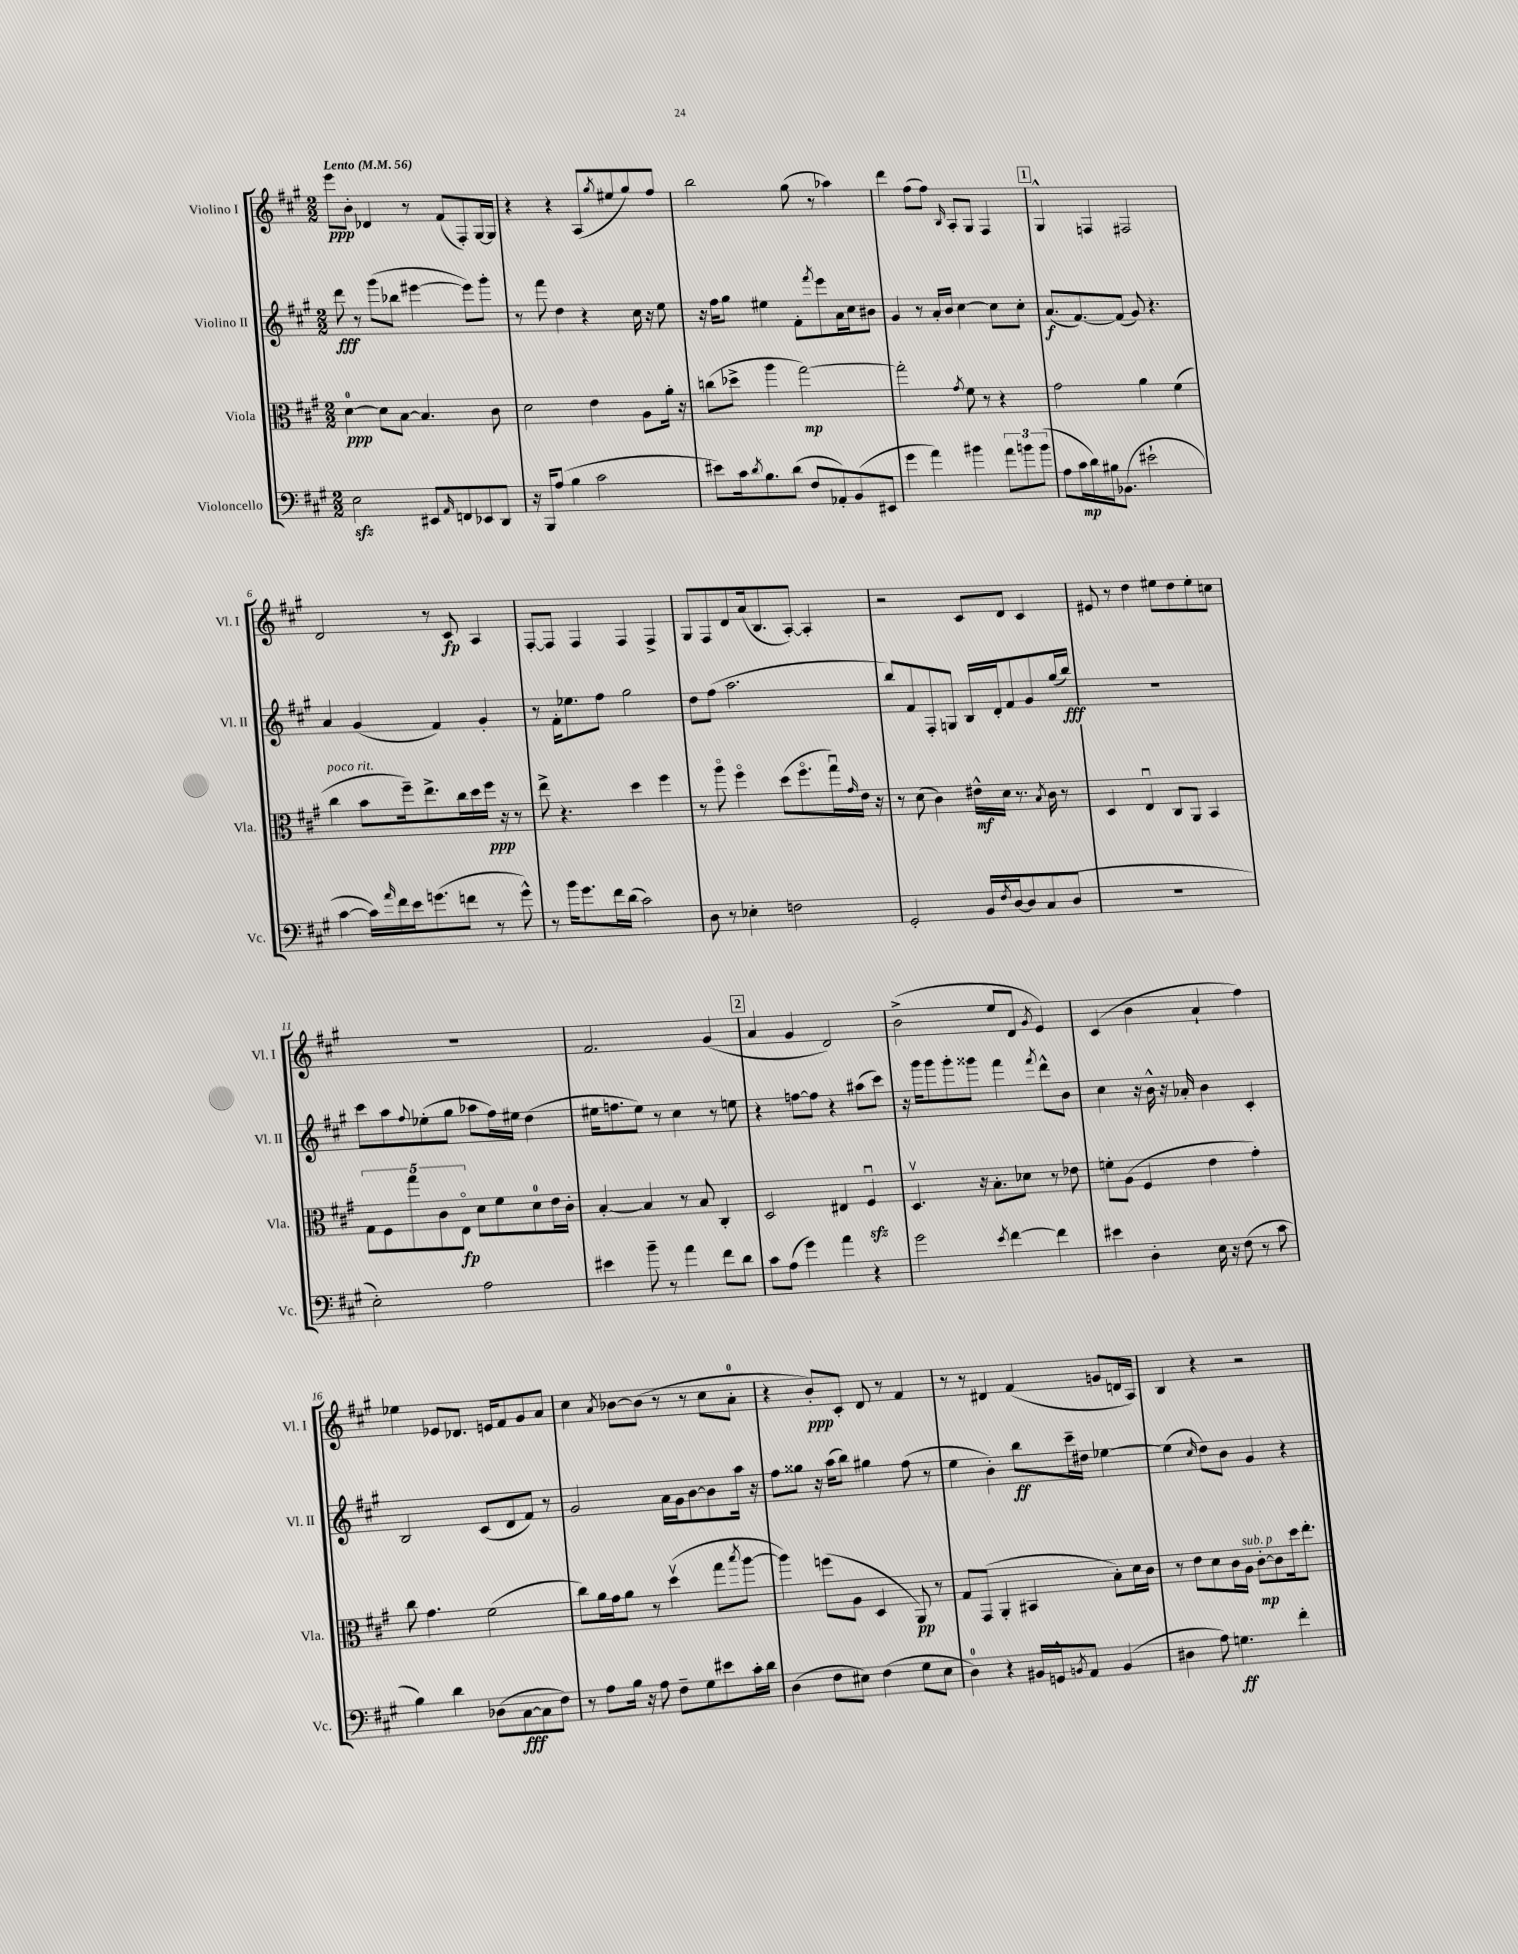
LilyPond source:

<<
\new StaffGroup <<
\new Staff = "s0" \with { instrumentName = "Violino I" shortInstrumentName = "Vl. I" } {
    \clef treble \key a \major \numericTimeSignature \time 2/2 \tempo "Lento" 4 = 56
    e'''8\ppp b'8-. des'4 r8 fis'8( fis8-.) gis16~ gis16 |
    r4 r4 a8( \acciaccatura { gis''8 } eis''8 gis''8) fis''8 |
    b''2 gis''8( r8 aes''4) |
    d'''4 fis''8( fis''8) \grace { b16 } a8-. gis8 fis4 |
    \mark \markup { \box "1" } gis4-^ f4 fis2 |
    d'2 r8 cis'8\fp a4 |
    fis8~-. fis8 fis4 fis4 fis4-> |
    gis8 fis8 d'8 a'16( b8. a8~-.) a4-. |
    r2 cis'8 d'8 cis'4 |
    eis'8 r8 d''4 eis''8 d''8 eis''8-. c''8 |
    R1 |
    fis'2. gis'4( |
    \mark \markup { \box "2" } a'4 gis'4 d'2) |
    b'2->( e''8 d'8 \acciaccatura { gis'8 } e'4) |
    cis'4( b'4 a'4-! fis''4) |
    ees''4 ees'8 des'8. e'16 fis'8 gis'8 a'8 |
    cis''4 \acciaccatura { a'8 } bes'8~ bes'8( r8 r8 cis''8 a'8-0-. |
    r4 b'8-.\ppp) cis'8-. d'8 r8 fis'4 |
    r8 r8 dis'4 fis'4( g'8 d'16 a16) |
    b4 r4 r2 \bar "|." |
}
\new Staff = "s1" \with { instrumentName = "Violino II" shortInstrumentName = "Vl. II" } {
    \clef treble \key a \major \numericTimeSignature \time 2/2
    d'''8\fff r8 gis'''8( bes''8 eis'''4~ eis'''8) gis'''8-. |
    r8 fis'''8 d''4 r4 cis''16 r16 e''8 |
    r16 fis''16 gis''8 eis''4 fis'8-. \acciaccatura { fis'''8 } e'''8 a'16 cis''16 bis'8 |
    gis'4 r8 a'16-. b'16 cis''4~ cis''8 cis''8-. |
    \mark \markup { \box "1" } a'8.\f( fis'8.~) fis'8( gis'8) r4. |
    a'4 gis'4( fis'4) gis'4-. |
    r8 fis'16-. ees''8. fis''8 gis''2 |
    d''8 fis''8( a''2. |
    b''8) fis'8 fis8-. g8 b16 d'16-. fis'8 gis'8 gis''16( b''16\fff) |
    R1 |
    cis'''8 a''8 \appoggiatura { fis''8 } ees''8-.( gis''8 aes''8 fis''16) eis''16 d''4( |
    eis''16 f''8. eis''8) r8 cis''4 r8 e''8 |
    \mark \markup { \box "2" } r4 f''8~ f''8 r4 ais''8( cis'''8) |
    r16 gis'''16 gis'''8 gis'''8-. gisis'''8 fis'''4 \acciaccatura { fis'''8 } d'''8-^ b'8 |
    cis''4 r16 b'16-^ r16 aes'16-. b'4 cis'4-. |
    b2 cis'8( d'8 fis'8) r8 |
    gis'2 a'16 gis'16 b'8~ b'8 a''16 r16 |
    fis''8 gisis''8 r16 a''16( b''8) gis''4 fis''8( r8 |
    e''4 b'4-.) b''8\ff cis'''16-- dis''16 ees''4~ |
    ees''4( \grace { cis''16 } d''8) b'8 gis'4 r4 \bar "|." |
}
\new Staff = "s2" \with { instrumentName = "Viola" shortInstrumentName = "Vla." } {
    \clef alto \key a \major \numericTimeSignature \time 2/2
    d'4-0~\ppp d'8 b8~ b4. cis'8 |
    d'2 e'4 a8 a'16-. r16 |
    c''8( des''8-> a''4 gis''2~\mp) |
    gis''2-. \acciaccatura { gis'8 } fis'8 r8 r4 |
    \mark \markup { \box "1" } gis'2 a'4 fis'4( |
    cis''4^\markup { \italic "poco rit." } b'8 fis''16--) e''8.-> cis''16 d''16 fis''16\ppp r16 r8 |
    e''8-> r4. d''4 fis''4 |
    r8 a''8\flageolet fis''4\flageolet d''8( fis''8.\flageolet gis''16\downbow) \grace { gis'16 } e'16 r16 |
    r8 d'8( cis'4) eis'16-^\mf d'16 r8. \acciaccatura { b8 } cis'16 r8 |
    d4 e4\downbow cis8 a,8 b,4 |
    \tuplet 5/4 { gis8 fis8 gis''8 cis'8 e8\flageolet\fp } d'8 fis'8 d'8-0 e'16 cis'16-. |
    b4~-. b4 r8 b8 cis4-. |
    \mark \markup { \box "2" } d2 eis4 fis4\downbow\sfz |
    d4.\upbow r16 b8.-. des'8 r8 ees'8 |
    f'8-. a8( fis4 e'4 gis'4-.) |
    cis''8 gis'4. fis'2( |
    cis''8) a'16 gis'16 a'8 r8 d''4\upbow( gis''8 \acciaccatura { b''8 } a''8~ |
    a''4) f''8( a8 d4 a,8\pp) r8 |
    gis8 gis,8( a,4-. bis,4 b8-.) d'16 cis'16 |
    r8 e'8 d'8 cis'16 a16^\markup { \italic "sub. p" } cis'8~-.\mp cis'8 d''16 e''8.-. \bar "|." |
}
\new Staff = "s3" \with { instrumentName = "Violoncello" shortInstrumentName = "Vc." } {
    \clef bass \key a \major \numericTimeSignature \time 2/2
    e2\sfz eis,8 \grace { a,16 } f,8 ees,8 d,8 |
    r16 b,,16 a8( b4 cis'2 |
    eis'8) cis'16 \acciaccatura { d'8 } b8. d'8( fis8 aes,8-.) b,8( eis,8 |
    gis'4 a'4) bis'4 \tuplet 3/2 { a'8 b'8 b'8( } |
    \mark \markup { \box "1" } a8 cis'16\mp d'16) bis16 bes,8.( eis'2-! |
    cis'4~ cis'16) \grace { a'16 } fis'16 e'16 g'8.( f'8 r8 g'8-^) |
    r8 b'16 gis'8. fis'16 d'16( cis'2) |
    d8 r8 ees4-. f2 |
    gis,2-. b,16 \acciaccatura { fis8 } d16~ d8 cis8( d8 |
    R1 |
    e2-.) a2 |
    eis'4 b'8-- r8 a'4 fis'8 d'8 |
    \mark \markup { \box "2" } cis'8 a8( gis'4) a'4 r4 |
    gis'2 \acciaccatura { e'8 } fis'4~ fis'4 |
    eis'4 d4-. e16 r16 fis8( r8 cis'8 |
    b4) d'4 des8( cis8~\fff cis8 fis8) |
    r8 a8 b16 r16 a8 fis8-- gis8 eis'8 cis'16-. d'16 |
    d4( fis8 eis8) fis4( gis8 eis8 |
    d4-0) r4 bis,16 g,16-^ \acciaccatura { b,8 } a,8 b,4( |
    dis4 a8) g4.\ff fis'4-. \bar "|." |
}
>>
>>
